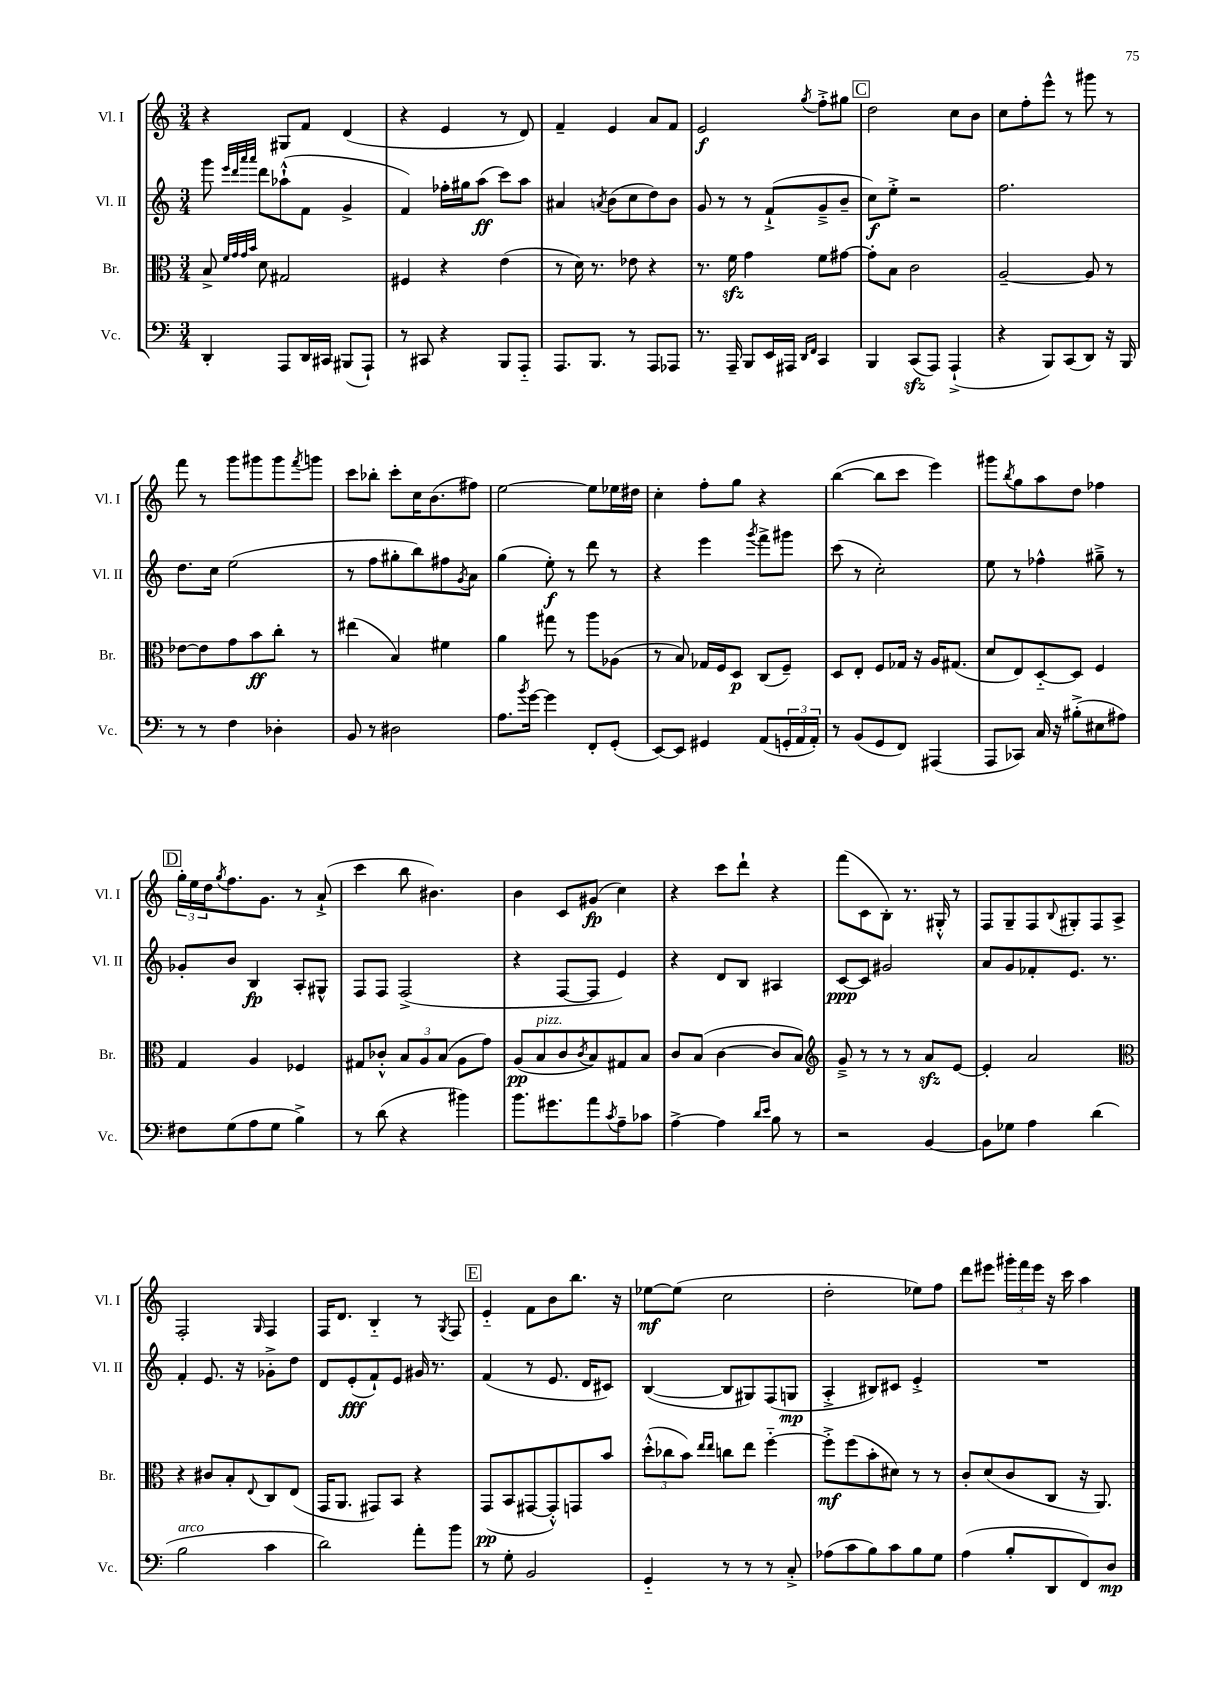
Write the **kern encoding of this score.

**kern	**dynam	**kern	**dynam	**kern	**dynam	**kern	**dynam
*part4	*part4	*part3	*part3	*part2	*part2	*part1	*part1
*staff4	*staff4	*staff3	*staff3	*staff2	*staff2	*staff1	*staff1
*I"Vc.	*	*I"Br.	*	*I"Vl. II	*	*I"Vl. I	*
*I'Vc.	*	*I'Br.	*	*I'Vl. II	*	*I'Vl. I	*
*clefF4	*	*clefC3	*	*clefG2	*	*clefG2	*
*k[]	*	*k[]	*	*k[]	*	*k[]	*
*M3/4	*	*M3/4	*	*M3/4	*	*M3/4	*
=49	=49	=49	=49	=49	=49	=49	=49
4DD'/	.	8B^/	.	8ggg\	.	4r	.
.	.	32qqf/LLL	.	32qqeee/LLL	.	.	.
.	.	32qqg/	.	32qqddd/	.	.	.
.	.	32qqg/	.	32qqaaa/	.	.	.
.	.	32qqb/JJJ	.	32qqaaa/JJJ	.	.	.
.	.	8d\	.	8ddd\L	.	.	.
8AAA/L	.	2G#X/	.	(8aa-X`^^\	.	8G#X/L	.
16DD/L	.	.	.	8f\J	.	8f/J	.
16CC#X/JJ	.	.	.	.	.	.	.
(8BBB#X/L	.	.	.	4g^/	.	(4d/	.
8AAA`/J)	.	.	.	.	.	.	.
=50	=50	=50	=50	=50	=50	=50	=50
8r	.	4F#X/	.	4f/)	.	4r	.
8CC#X/	.	.	.	.	.	.	.
4r	.	4r	.	16ff-X'\LL	.	4e/	.
.	.	.	.	16gg#X\J	.	.	.
.	.	.	.	(8aa\J	ff	.	.
8BBB/L	.	(4e\	.	8ccc\L)	.	8r	.
8AAA/J	.	.	.	8aa\J	.	8d/)	.
=51	=51	=51	=51	=51	=51	=51	=51
8.AAA/L	.	8r	.	4a#X/	.	4f~/	.
.	.	16d\)	.	.	.	.	.
8.BBB/J	.	8.r	.	.	.	.	.
.	.	.	.	8qan/	.	.	.
.	.	.	.	(8b\L	.	4e/	.
8r	.	8e-X\	.	8cc\	.	.	.
8AAA/L	.	4r	.	8dd\)	.	8a/L	.
8AAA-X/J	.	.	.	8b\J	.	8f/J	.
=52	=52	=52	=52	=52	=52	=52	=52
8.r	.	8.r	.	8g/	.	2e/	f
.	.	.	.	8r	.	.	.
16AAA~/	.	16fzz\	.	.	.	.	.
8BBB/L	.	4g\	.	8r	.	.	.
16EE/L	.	.	.	(8f`^/L	.	.	.
16AAA#X/JJ	.	.	.	.	.	.	.
16qqDD/LL	.	.	.	.	.	.	.
16qqFF/JJ	.	.	.	.	.	8qgg/	.
4CC/	.	8f\L	.	8g~^/	.	8ff'^\L	.
.	.	[8g#X\J	.	8b~/J	.	8gg#X\J	.
!!LO:REH:place=s1:t=C
=53	=53	=53	=53	=53	=53	=53	=53
4BBB/	.	8g#'\L]	.	8cc\L)	f	2dd\	.
.	.	8B\J	.	8ee'^\J	.	.	.
(8CCzz/L	.	2c\	.	2r	.	.	.
8AAA/J)	.	.	.	.	.	.	.
(4AAA`^/	.	.	.	.	.	8cc\L	.
.	.	.	.	.	.	8b\J	.
=54	=54	=54	=54	=54	=54	=54	=54
4r	.	[2A~/	.	2.ff\	.	8cc\L	.
.	.	.	.	.	.	8ff'\	.
8BBB/L)	.	.	.	.	.	8eee^^\J	.
(8CC/	.	.	.	.	.	8r	.
8DD/J)	.	8A/]	.	.	.	8ggg#X\	.
16r	.	8r	.	.	.	8r	.
16BBB/	.	.	.	.	.	.	.
!!LO:LB:g=z
=55	=55	=55	=55	=55	=55	=55	=55
8r	.	[8e-X\L	.	8.dd\L	.	8fff\	.
8r	.	8e-\]	.	.	.	8r	.
.	.	.	.	16cc\Jk	.	.	.
4F\	.	8g\	.	(2ee\	.	8ggg\L	.
.	.	8b\	ff	.	.	8ggg#X\	.
4D-X'\	.	8cc'\J	.	.	.	8ggg#\	.
.	.	.	.	.	.	8qfff/	.
.	.	8r	.	.	.	8gggn\J	.
=56	=56	=56	=56	=56	=56	=56	=56
8BB/	.	(4ee#X\	.	8r	.	8ccc\L	.
8r	.	.	.	8ff\L	.	8bb-X'\J	.
2D#X\	.	4B/)	.	8gg#X'\	.	8ccc'\L	.
.	.	.	.	8bb\)	.	16cc\K	.
.	.	.	.	.	.	(8.b\	.
.	.	4f#X\	.	8ff#X\	.	.	.
.	.	.	.	8qg/	.	.	.
.	.	.	.	8a\J	.	8ff#X\J)	.
=57	=57	=57	=57	=57	=57	=57	=57
8.A\L	.	4a\	.	(4gg\	.	[2ee\	.
8qb/	.	.	.	.	.	.	.
[16g\Jk	.	.	.	.	.	.	.
4g\]	.	8gg#X\	.	8ee'\)	f	.	.
.	.	8r	.	8r	.	.	.
8FF'/L	.	8aa\L	.	8ddd\	.	8ee\L]	.
(8GG'/J	.	(8A-X\J	.	8r	.	16ee-X\L	.
.	.	.	.	.	.	16dd#X\JJ	.
=58	=58	=58	=58	=58	=58	=58	=58
[8EE/L)	.	8r	.	4r	.	4cc'\	.
8EE/J]	.	8B/)	.	.	.	.	.
4GG#X/	.	16G-X/LL	.	4eee\	.	8ff'\L	.
.	.	16F/J	.	.	.	.	.
.	.	8D/J	p	.	.	8gg\J	.
.	.	.	.	8qggg/	.	.	.
(8AA/L	.	(8C/L	.	8fff^\L	.	4r	.
24GGn'/L	.	8F~/J)	.	8ggg#X\J	.	.	.
24AA/	.	.	.	.	.	.	.
24AA'/JJ)	.	.	.	.	.	.	.
=59	=59	=59	=59	=59	=59	=59	=59
8r	.	8D/L	.	(8ccc\	.	([4bb\	.
(8BB/L	.	8E'/J	.	8r	.	.	.
8GG/	.	8F/L	.	2cc'\)	.	8bb\L]	.
8FF/J)	.	16G-X/Jk	.	.	.	8ccc\J	.
.	.	16r	.	.	.	.	.
(4AAA#X/	.	16A/KL	.	.	.	4eee\)	.
.	.	(8.G#X/J	.	.	.	.	.
=60	=60	=60	=60	=60	=60	=60	=60
8AAA/L	.	8d/L	.	8ee\	.	8ggg#X\L	.
.	.	.	.	.	.	8qbb/	.
8CC-X/J)	.	8E/)	.	8r	.	8gg\	.
16C/	.	[8D/	.	4ff-X^^\	.	8aa\	.
16r	.	.	.	.	.	.	.
(8B#X'^\L	.	8D/J]	.	.	.	8dd\J	.
8E#X\	.	4F/	.	8gg#X~^\	.	4ff-X\	.
8A#X\J)	.	.	.	8r	.	.	.
!!LO:LB:g=z
!!LO:REH:place=s1:t=D
=61	=61	=61	=61	=61	=61	=61	=61
8F#X\L	.	4G/	.	8g-X'/L	.	24gg'\LL	.
.	.	.	.	.	.	24ee\	.
.	.	.	.	.	.	24dd\J	.
.	.	.	.	.	.	8qgg/	.
(8G\	.	.	.	8b/J	.	8.ff\	.
8A\	.	4A/	.	4B/	fp	.	.
.	.	.	.	.	.	8.g\J	.
8G\J	.	.	.	.	.	.	.
4B^\)	.	4F-X/	.	8A'/L	.	8r	.
.	.	.	.	8G#X^^/J	.	(8a`^/	.
=62	=62	=62	=62	=62	=62	=62	=62
8r	.	8G#X/L	.	8F/L	.	4ccc\	.
(8d\	.	8c-X'^^/J	.	8F/J	.	.	.
4r	.	12B/L	.	(2F^/	.	8bb\	.
.	.	12A/	.	.	.	.	.
.	.	.	.	.	.	4.b#X\)	.
.	.	(12B/J	.	.	.	.	.
4b#X\)	.	8A\L	.	.	.	.	.
.	.	8g\J)	.	.	.	.	.
=63	=63	=63	=63	=63	=63	=63	=63
8.b\L	.	(8A/L	pp	4r	.	4b\	.
!	!	!LO:TX:a:i:t=pizz.	!	!	!	!	!
.	.	8B/	.	.	.	.	.
8.g#X\	.	.	.	.	.	.	.
.	.	8c/	.	[8F/L	.	8c/L	.
.	.	8qc/	.	.	.	.	.
8a\	.	8B/)	.	8F/J]	.	(8g#X/J	fp
8qc/	.	.	.	.	.	.	.
8A~\	.	8G#X/	.	4e/)	.	4cc\)	.
8c-X\J	.	8B/J	.	.	.	.	.
=64	=64	=64	=64	=64	=64	=64	=64
[4A^\	.	8c/L	.	4r	.	4r	.
.	.	(8B/J	.	.	.	.	.
4A\]	.	[4c\	.	8d/L	.	8ccc\L	.
.	.	.	.	8B/J	.	8ddd`\J	.
16qqd/LL	.	.	.	.	.	.	.
16qqe/JJ	.	.	.	.	.	.	.
8B\	.	8c/L]	.	4A#X/	.	4r	.
8r	.	8B/J)	.	.	.	.	.
=65	=65	=65	=65	=65	=65	=65	=65
*	*	*clefG2	*	*	*	*	*
2r	.	8g~^/	.	[8c/L	ppp	(8fff\L	.
.	.	8r	.	8c/J]	.	8c\	.
.	.	8r	.	2g#X/	.	8B'\J)	.
.	.	8r	.	.	.	8.r	.
[4BB/	.	8azz/L	.	.	.	.	.
.	.	.	.	.	.	16G#X'^^/	.
.	.	[8e/J	.	.	.	8r	.
=66	=66	=66	=66	=66	=66	=66	=66
8BB\L]	.	4e'/]	.	8a/L	.	8F/L	.
8G-X\J	.	.	.	8g/	.	8G~/	.
4A\	.	2a/	.	8f-X'/	.	8F/	.
.	.	.	.	.	.	8qqB/	.
.	.	.	.	8.e/J	.	8G#X'/	.
(4d\	.	.	.	.	.	8F/	.
.	.	.	.	8.r	.	.	.
.	.	.	.	.	.	8A^/J	.
!!LO:LB:g=z
=67	=67	=67	=67	=67	=67	=67	=67
*	*	*clefC3	*	*	*	*	*
!LO:TX:a:i:t=arco	!	!	!	!	!	!	!
2B\	.	4r	.	4f'/	.	2F'/	.
.	.	8c#X/L	.	8.e/	.	.	.
.	.	8B'/	.	.	.	.	.
.	.	.	.	16r	.	.	.
.	.	8qqE/	.	.	.	16qqG/	.
4c\	.	8C/	.	8g-X'^\L	.	4F/	.
.	.	(8E/J	.	8dd\J	.	.	.
=68	=68	=68	=68	=68	=68	=68	=68
2d\)	.	16GG/KL	.	8d/L	.	16F/KL	.
.	.	8.AA/J	.	.	.	8.d/J	.
.	.	.	.	(8e'/	fff	.	.
.	.	8GG#X/L)	.	8f`/)	.	4B/	.
.	.	8BB/J	.	8e/J	.	.	.
8a'\L	.	4r	.	16g#X/	.	8r	.
.	.	.	.	8.r	.	.	.
.	.	.	.	.	.	8qG/	.
8b\J	.	.	.	.	.	8F/	.
!!LO:REH:place=s1:t=E
=69	=69	=69	=69	=69	=69	=69	=69
8r	.	(8GG/L	pp	(4f/	.	4e/	.
8G'\	.	8BB/	.	.	.	.	.
2BB/	.	[8GG#X/	.	8r	.	8f\L	.
.	.	8GG#'^^/])	.	8.e/	.	8b\	.
.	.	8GGn/	.	.	.	8.bb\J	.
.	.	.	.	16d/KL	.	.	.
.	.	8b/J	.	8c#X/J)	.	.	.
.	.	.	.	.	.	16r	.
=70	=70	=70	=70	=70	=70	=70	=70
4GG/	.	(12dd'^^\L	.	([4B/	.	[8ee-X\L	mf
.	.	12cc-X\	.	.	.	.	.
.	.	.	.	.	.	(8ee-\J]	.
.	.	12b\J)	.	.	.	.	.
.	.	16qqee/LL	.	.	.	.	.
.	.	16qqee/JJ	.	.	.	.	.
8r	.	8ccn\L	.	8B/L]	.	2cc\	.
8r	.	8ee\J	.	8G#X/)	.	.	.
8r	.	[4ff\	.	(8F/	.	.	.
8C'^/	.	.	.	8Gn/J	mp	.	.
=71	=71	=71	=71	=71	=71	=71	=71
(8A-X\L	.	8ff'^\L]	mf	4A'^/	.	2dd'\	.
8c\	.	(8ff\	.	.	.	.	.
8B\)	.	8b'\	.	8B#X/L)	.	.	.
8c\	.	8d#X\J)	.	8c#X/J	.	.	.
8B\	.	8r	.	4e'^/	.	8ee-X\L)	.
8G\J	.	8r	.	.	.	8ff\J	.
=72	=72	=72	=72	=72	=72	=72	=72
(4A\	.	8c'/L	.	2.r	.	8ddd\L	.
.	.	(8d/	.	.	.	8eee#X\J	.
8B'/L	.	8c/	.	.	.	24ggg#X'\LL	.
.	.	.	.	.	.	24fff\	.
.	.	.	.	.	.	24eee#\JJ	.
8DD/	.	8C/J	.	.	.	16r	.
.	.	.	.	.	.	16ccc\	.
8FF/)	.	16r	.	.	.	4aa\	.
.	.	8.AA/)	.	.	.	.	.
8D/J	mp	.	.	.	.	.	.
==	==	==	==	==	==	==	==
*-	*-	*-	*-	*-	*-	*-	*-
